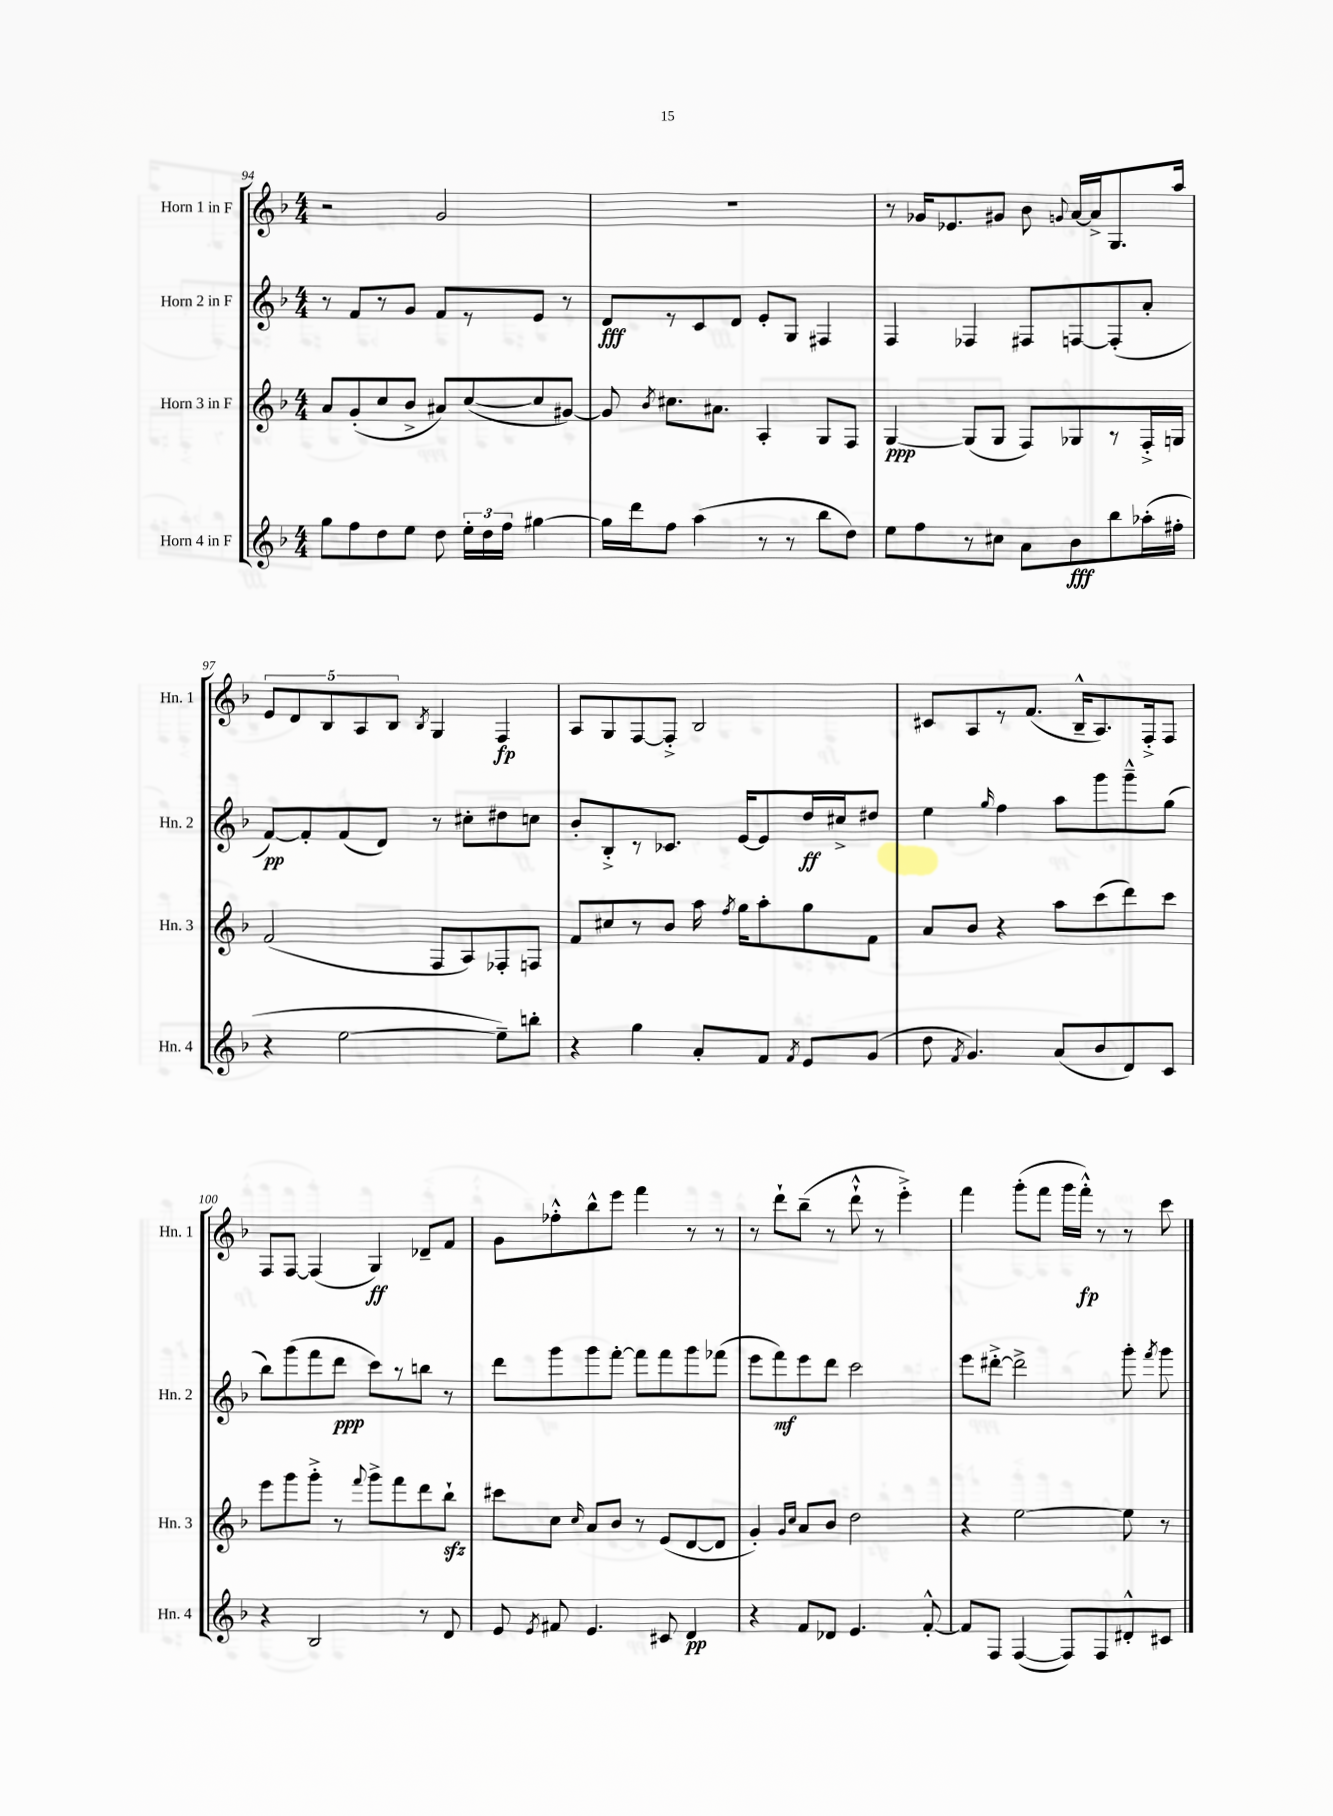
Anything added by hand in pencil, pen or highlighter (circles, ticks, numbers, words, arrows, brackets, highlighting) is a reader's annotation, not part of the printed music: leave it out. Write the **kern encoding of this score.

**kern	**kern	**kern	**kern
*staff4	*staff3	*staff2	*staff1
*clefG2	*clefG2	*clefG2	*clefG2
*k[b-]	*k[b-]	*k[b-]	*k[b-]
*M4/4	*M4/4	*M4/4	*M4/4
8gg	8a	8r	2r
8ff	(8g'	8f	.
8dd	8cc	8r	.
8ee	8b-^	8g	.
8dd	8a#)	8f	2g
24ee'	([8cc	8r	.
24dd	.	.	.
24ff	.	.	.
[4gg#	8cc]	8e	.
.	[8g#)	8r	.
=	=	=	=
16gg#]	8g#]	8d	1r
16ddd	.	.	.
.	8qb-	.	.
8ff	8.cc#	8r	.
(4aa	.	8c	.
.	8.a#	.	.
.	.	8d	.
8r	4A'	8e'	.
8r	.	8G	.
8bb-	8G	4F#	.
8dd)	8F	.	.
=	=	=	=
8ee	[4G	4F	8r
8ff	.	.	16g-
.	.	.	8.e-
8r	(8G]	4F-	.
8cc#	8G	.	8g#
8a	8F)	8F#	8b-
.	.	.	8qqg
8b-	8G-	[8F	[16a
.	.	.	16a^]
8bb-	8r	(8F']	8.G
(16aa-'	16F'^	8a'	.
16ff#'	16G	.	16aa
=	=	=	=
4r	(2f	[8f)	10e
.	.	.	10d
.	.	8f']	.
.	.	.	10B-
[2ee	.	(8f	.
.	.	.	10A
.	.	8d)	.
.	.	.	10B-
.	.	.	8qB-
.	8F	8r	4G
.	8A)	8cc#'	.
8ee~])	8F-'	8dd#	4F
8bb'	8F	8cc	.
=	=	=	=
4r	8f	8b-'	8A
.	8cc#	8B-'^	8G
4gg	8r	8r	[8F
.	8b-	8.c-	8F'^]
8a'	16aa	.	2B-
.	8qff	.	.
.	16gg	[16e	.
8f	8aa'	8e]	.
8qf	.	.	.
8e	8gg	16dd	.
.	.	16cc#^	.
(8g	8f	8dd#	.
=	=	=	=
8dd	8a	4ee	8c#
8qf	.	.	.
4.g)	8b-	.	8A
.	.	16qqgg	.
.	4r	4ff	8r
.	.	.	(8.f
(8a	8aa	8aa	.
.	.	.	16B-~^^
8b-	(8ccc	8ggg	8.A)
8d)	8ddd)	8ggg~^^	.
.	.	.	16F'^
8c	8ccc	(8gg	8F
=	=	=	=
4r	8eee	8bb-)	8F
.	8ggg	(8ggg	[8F
2B-	8ggg'^	8fff	(4F]
.	8r	8ddd	.
.	8qqfff	.	.
.	8ggg^	8ccc)	4G)
.	8fff	8r	.
8r	8ddd	8bb	8d-~
8d	8bb-`	8r	8f
=	=	=	=
8e	8ccc#	8ddd	8g
8qe	.	.	.
8f#	8cc	8ggg	8ff-'^^
.	16qqcc	.	.
4.e	8a	8ggg	8bb-^^
.	8b-	[8fff'	8eee
.	8r	8fff]	4fff
8c#	(8e	8fff	.
4d	[8d	8ggg	8r
.	8d]	(8fff-	8r
=	=	=	=
4r	4g')	8eee	8r
.	.	8fff)	8ddd`
.	16qqg	.	.
.	16qqcc	.	.
8f	8a	8eee	(8bb-~
8d-	8b-	8ddd	8r
4.e	2dd	2ccc	8ddd`^^
.	.	.	8r
.	.	.	4eee'^)
[8f'^^	.	.	.
=	=	=	=
8f]	4r	8eee	4fff
8F	.	[8ddd#'^	.
([4F	[2ee	2ddd#^]	(8ggg'
.	.	.	8fff
8F])	.	.	16ggg
.	.	.	16fff'^^)
8F	.	.	8r
8d#'^^	8ee]	8ggg'	8r
.	.	8qfff	.
8c#	8r	8ggg	8ccc
==	==	==	==
*-	*-	*-	*-
